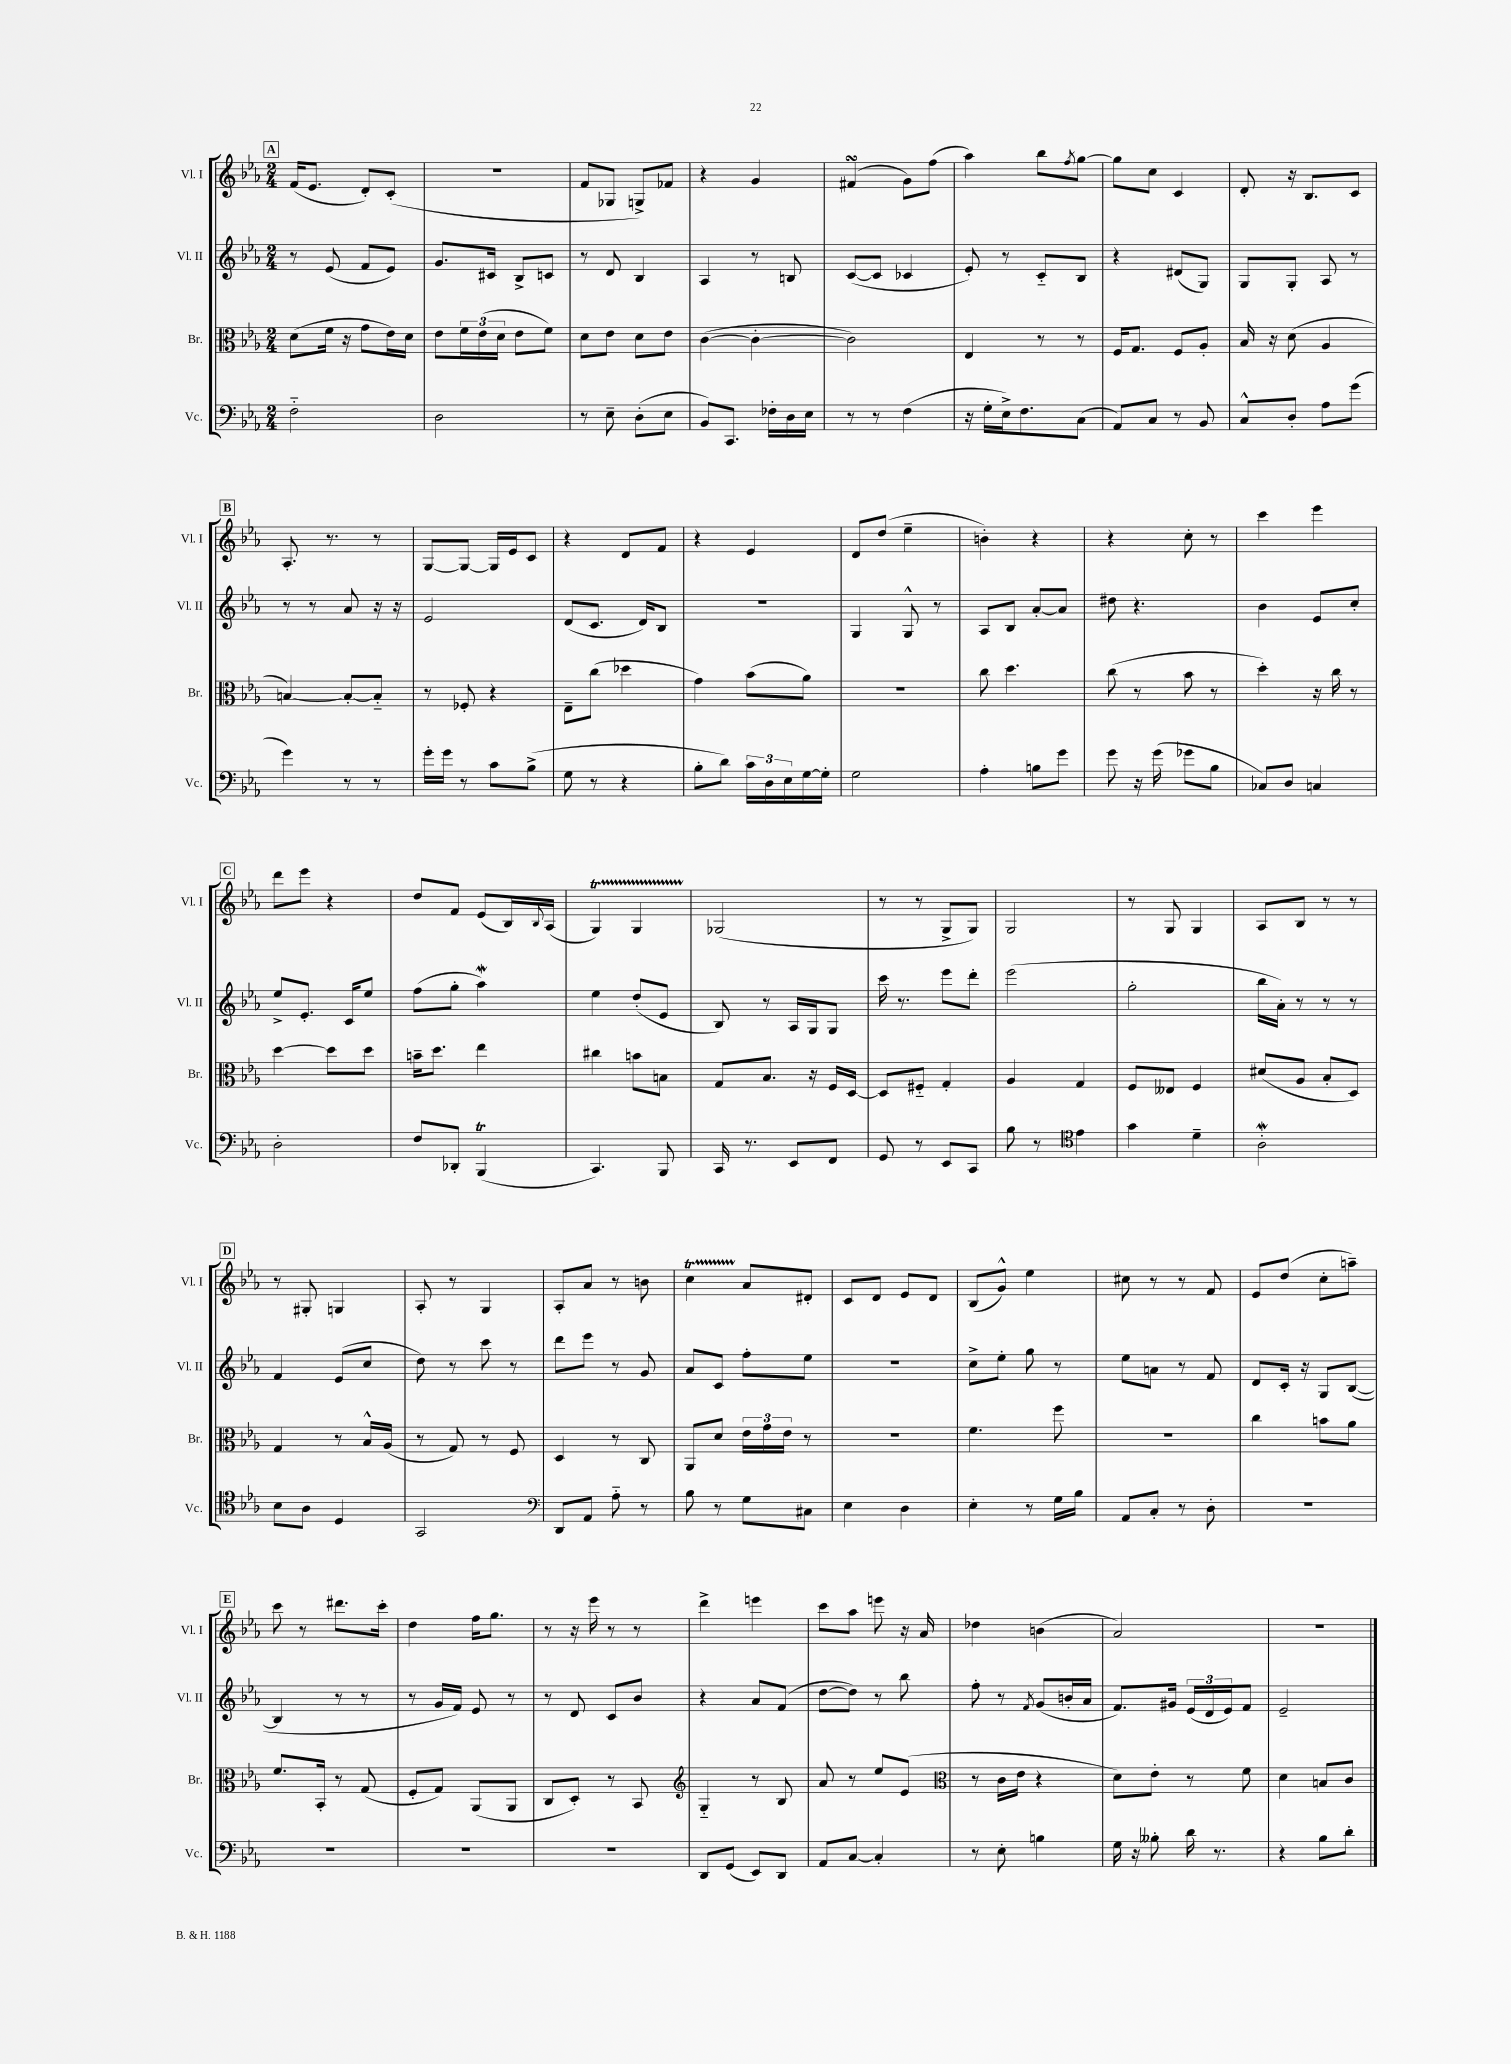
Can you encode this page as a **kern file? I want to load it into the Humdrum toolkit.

**kern	**kern	**kern	**kern
*part4	*part3	*part2	*part1
*staff4	*staff3	*staff2	*staff1
*I"Vc.	*I"Br.	*I"Vl. II	*I"Vl. I
*I'Vc.	*I'Br.	*I'Vl. II	*I'Vl. I
*clefF4	*clefC3	*clefG2	*clefG2
*k[b-e-a-]	*k[b-e-a-]	*k[b-e-a-]	*k[b-e-a-]
*M2/4	*M2/4	*M2/4	*M2/4
!!LO:REH:place=s1:t=A
=75	=75	=75	=75
2F\	(8d\L	8r	(16f/KL
.	.	.	8.e-/J
.	16f\Jk	(8e-/	.
.	16r	.	.
.	8g\L	8f/L	8d'/L)
.	16e-\L)	8e-/J)	(8c'/J
.	16d\JJ	.	.
=76	=76	=76	=76
2D\	8e-\L	8.g/L	2r
.	24f\L	.	.
.	(24e-\	.	.
.	.	16c#X/Jk	.
.	24d\JJ	.	.
.	8e-\L	8B-^/L	.
.	8f\J)	8cn/J	.
=77	=77	=77	=77
8r	8d\L	8r	8f/L
8E-~\	8e-\J	8d/	8G-X/J
(8D'\L	8d\L	4B-/	8Gn^/L)
8E-\J	8e-\J	.	8f-X/J
=78	=78	=78	=78
8BB-/L)	([4c\	4A-/	4r
8.CC/J	.	.	.
.	4c'\_	8r	4g/
16F-X'\LL	.	.	.
16D\	.	8Bn/	.
16E-\JJ	.	.	.
=79	=79	=79	=79
8r	2c\])	([8c/L	(4f#XsSsS/
8r	.	8c/J]	.
(4F\	.	4c-X/	8g\L)
.	.	.	(8ff\J
=80	=80	=80	=80
16r	4E-/	8e-'/)	4aa-\)
16G'\LL	.	.	.
16E-^\J)	.	8r	.
8.F\	.	.	.
.	8r	8c/L	8bb-\L
.	.	.	8qff/
(8C\J	8r	8B-/J	[8gg\J
=81	=81	=81	=81
8AA-/L)	16F/KL	4r	8gg\L]
.	8.G/J	.	.
8C/J	.	.	8cc\J
8r	8F/L	(8d#X/L	4c/
8BB-/	8A-'/J	8G/J)	.
=82	=82	=82	=82
8C^^/L	16B-/	8G/L	8d'/
.	16r	.	.
8D'/J	(8d\	8G'/J	16r
.	.	.	8.B-/L
8A-\L	4A-/	8A-/	.
(8g\J	.	8r	8c/J
!!LO:LB:g=z
!!LO:REH:place=s1:t=B
=83	=83	=83	=83
4g\)	[4Bn/)	8r	8.A-'/
.	.	8r	.
.	.	.	8.r
8r	8B'/L_	8a-/	.
8r	8B/J]	16r	8r
.	.	16r	.
=84	=84	=84	=84
16g'\LL	8r	2e-/	[8G/L
16g\JJ	.	.	.
8r	8F-X'/	.	8G/J_
8c\L	4r	.	16G/LL]
.	.	.	16e-/J
(8B-^\J	.	.	8c/J
=85	=85	=85	=85
8G\	8E-~\L	(8d/L	4r
8r	(8cc\J	8.c/J	.
4r	4dd-X\	.	8d/L
.	.	16d/KL)	.
.	.	8B-/J	8f/J
=86	=86	=86	=86
8B-'\L	4g\)	2r	4r
8d\J)	.	.	.
24c\LL	(8b-\L	.	4e-/
24D\	.	.	.
24E-\	.	.	.
[16G\	8a-\J)	.	.
16G'\JJ]	.	.	.
=87	=87	=87	=87
2G\	2r	4G/	8d/L
.	.	.	(8dd/J
.	.	8G^^/	4ee-~\
.	.	8r	.
=88	=88	=88	=88
4A-'\	8cc\	8A-/L	4bn'\)
.	4.dd\	8B-/J	.
8Bn\L	.	[8a-'/L	4r
8g\J	.	8a-/J]	.
=89	=89	=89	=89
8g\	(8cc\	8dd#X\	4r
16r	8r	4.r	.
(16g\	.	.	.
8g-X\L	8b-\	.	8cc'\
8B-\J	8r	.	8r
=90	=90	=90	=90
8C-X/L)	4dd'\)	4b-\	4ccc\
8D/J	.	.	.
4Cn/	16r	8e-/L	4eee-\
.	16cc\	.	.
.	8r	8cc'/J	.
!!LO:LB:g=z
!!LO:REH:place=s1:t=C
=91	=91	=91	=91
2D'\	[4dd\	8ee-^/L	8ddd\L
.	.	8.e-'/J	8eee-\J
.	8dd\L]	.	4r
.	.	16c/KL	.
.	8dd\J	8ee-/J	.
=92	=92	=92	=92
8F/L	16bn~\KL	(8ff\L	8dd/L
.	8.dd\J	.	.
8DD-X'/J	.	8gg'\J	8f/J
(4BBB-T/	4ee-\	4aa-w\)	(8e-/L
.	.	.	16B-/L)
.	.	.	8qqB-/
.	.	.	(16A-/JJ
=93	=93	=93	=93
4.CC/)	4cc#X\	4ee-\	4Gt/)
.	8bn\L	(8dd'/L	4GTTT/
8BBB-/	8Bn\J	8e-/J	.
=94	=94	=94	=94
16CC/	8G/L	8B-/)	(2G-X/
8.r	.	.	.
.	8.B-/J	8r	.
8EE-/L	.	16A-/LL	.
.	16r	16G/J	.
8FF/J	16F/LL	8G/J	.
.	[16D/JJ	.	.
=95	=95	=95	=95
8GG/	8D/L]	16ccc\	8r
.	.	8.r	.
8r	8F#X/J	.	8r
8EE-/L	4G'/	8eee-\L	8G^/L
8CC/J	.	8ddd'\J	8G/J)
=96	=96	=96	=96
8B-\	4A-/	(2eee-\	2G/
8r	.	.	.
*clefC4	*	*	*
4e-\	4G/	.	.
=97	=97	=97	=97
4g\	8F/L	2gg'\	8r
.	8E--X/J	.	8G/
4d~\	4F/	.	4G/
=98	=98	=98	=98
2A-w'\	(8d#X/L	16bb-\LL	8A-/L
.	.	16a-'\JJ)	.
.	8A-/J	8r	8B-/J
.	8B-'/L	8r	8r
.	8D/J)	8r	8r
!!LO:LB:g=z
!!LO:REH:place=s1:t=D
=99	=99	=99	=99
8B-\L	4G/	4f/	8r
8A-\J	.	.	8G#X'/
4D/	8r	(8e-/L	4Gn/
.	16B-^^/LL	8cc/J	.
.	(16A-/JJ	.	.
=100	=100	=100	=100
2GG/	8r	8dd\)	8A-'/
.	8G/)	8r	8r
.	8r	8ccc\	4G/
.	8F/	8r	.
=101	=101	=101	=101
*clefF4	*	*	*
8DD/L	4D/	8ddd\L	8A-'/L
8AA-/J	.	8eee-\J	8a-/J
8A-\	8r	8r	8r
8r	8C/	8g/	8bn\
=102	=102	=102	=102
8B-\	8AA-/L	8a-/L	4ccT\
8r	8d/J	8c/J	.
8G\L	24e-\LL	8ff'\L	8a-/L
.	24g\	.	.
.	24e-\JJ	.	.
8C#X\J	8r	8ee-\J	8d#X'/J
=103	=103	=103	=103
4E-\	2r	2r	8c/L
.	.	.	8d/J
4D\	.	.	8e-/L
.	.	.	8d/J
=104	=104	=104	=104
4E-'\	4.f\	8cc^\L	(8B-/L
.	.	8ee-'\J	8g^^/J)
8r	.	8gg\	4ee-\
16G\LL	8ff\	8r	.
16B-\JJ	.	.	.
=105	=105	=105	=105
8AA-/L	2r	8ee-\L	8cc#X\
8C'/J	.	8an\J	8r
8r	.	8r	8r
8D'\	.	8f/	8f/
=106	=106	=106	=106
2r	4cc\	8d/L	8e-/L
.	.	16c'/Jk	(8dd/J
.	.	16r	.
.	8bn\L	8G/L	8cc'\L
.	8a-\J	([8B-/J	8aan~\J)
!!LO:LB:g=z
!!LO:REH:place=s1:t=E
=107	=107	=107	=107
2r	8.f/L	4B-/]	8ccc\
.	.	.	8r
.	16BB-'/Jk	.	.
.	8r	8r	8.ddd#X\L
.	(8G/	8r	.
.	.	.	16ccc'\Jk
=108	=108	=108	=108
2r	8F'/L	8r	4dd\
.	8G/J)	16g/LL	.
.	.	16f/JJ)	.
.	(8AA-/L	8e-/	16ff\KL
.	.	.	8.gg\J
.	8AA-/J	8r	.
=109	=109	=109	=109
2r	8C/L	8r	8r
.	8D'/J)	8d/	16r
.	.	.	16eee-\
.	8r	8c/L	8r
.	8BB-/	8b-/J	8r
=110	=110	=110	=110
*	*clefG2	*	*
8DD/L	4G/	4r	4ddd^\
(8GG/J	.	.	.
8EE-/L)	8r	8a-/L	4eeen\
8DD/J	8B-/	(8f/J	.
=111	=111	=111	=111
8AA-/L	8a-/	[8dd\L	8ccc\L
[8C/J	8r	8dd\J])	8aa-\J
4C'/]	8ee-/L	8r	8eeen\
.	(8e-/J	8bb-\	16r
.	.	.	16a-/
=112	=112	=112	=112
*	*clefC3	*	*
8r	8r	8ff'\	4dd-X\
8E-'\	16c\LL	8r	.
.	16e-\JJ	.	.
.	.	8qf/	.
4Bn\	4r	(8g/L	(4bn\
.	.	16bn'/L	.
.	.	16a-/JJ	.
=113	=113	=113	=113
16G\	8d\L)	8.f/L)	2a-/)
16r	.	.	.
8B--X'\	8e-'\J	.	.
.	.	16g#X/Jk	.
16d\	8r	(24e-/LL	.
.	.	24d/	.
8.r	.	.	.
.	.	24e-/J)	.
.	8f\	8f/J	.
=114	=114	=114	=114
4r	4d\	2e-~/	2r
8B-\L	8Bn/L	.	.
8d'\J	8c/J	.	.
==	==	==	==
*-	*-	*-	*-
